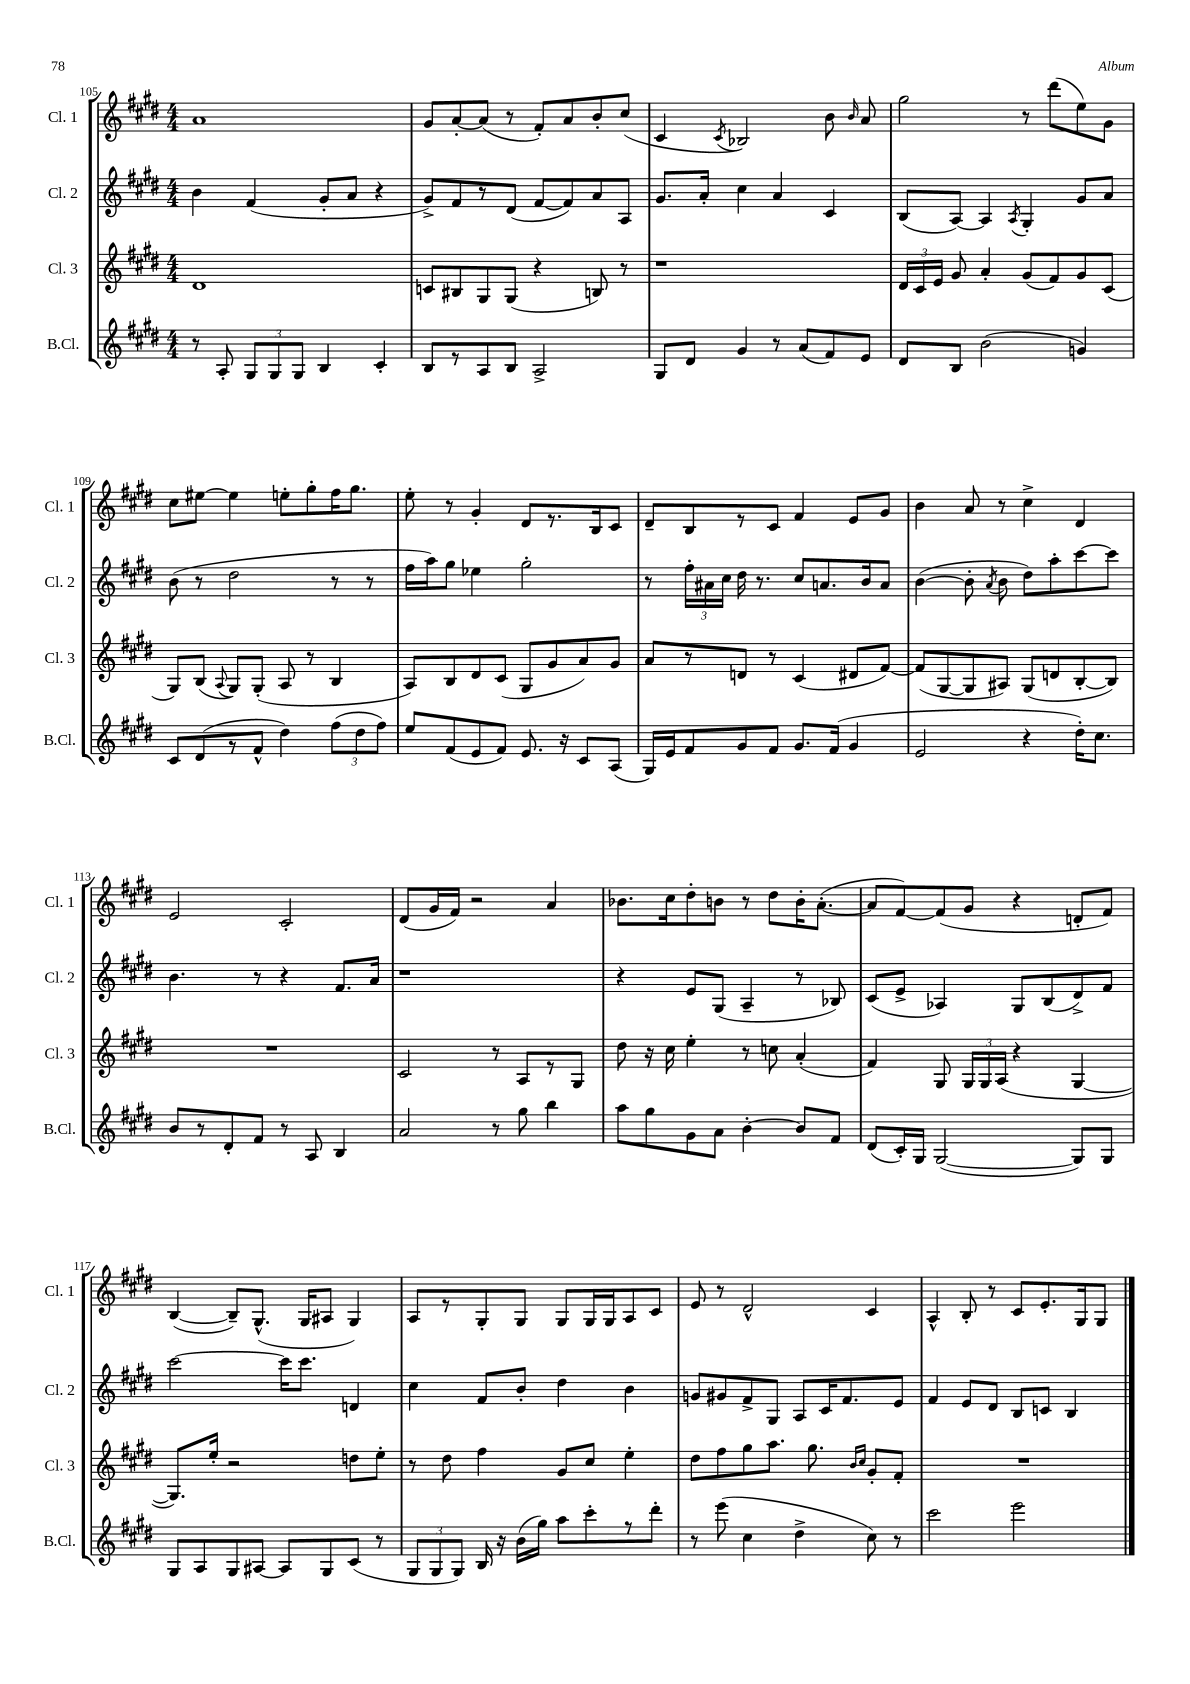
<<
\new StaffGroup <<
\new Staff = "s0" \with { instrumentName = "Cl. 1" shortInstrumentName = "Cl. 1" } {
    \clef treble \key e \major \numericTimeSignature \time 4/4
    \autoBeamOff a'1 |
    gis'8[ a'8~-. a'8]( r8 fis'8[-.) a'8 b'8-. cis''8]( |
    cis'4 \acciaccatura { cis'8 } bes2) b'8 \grace { b'16 } a'8 |
    gis''2 r8 dis'''8[( e''8) gis'8] |
    cis''8[ eis''8]~ eis''4 e''8[-. gis''8-. fis''16 gis''8.] |
    e''8-. r8 gis'4-. dis'8[ r8. b16 cis'8] |
    dis'8[-- b8 r8 cis'8] fis'4 e'8[ gis'8] |
    b'4 a'8 r8 cis''4-> dis'4 |
    e'2 cis'2-. |
    dis'8[( gis'16 fis'16]) r2 a'4 |
    bes'8.[ cis''16 dis''8-. b'8] r8 dis''8[ b'16-. a'8.]~-.( |
    a'8[ fis'8~) fis'8( gis'8] r4 d'8[-. fis'8]) |
    b4~( b8[--) gis8.]-^( gis16[ ais8] gis4) |
    a8[ r8 gis8-. gis8] gis8[ gis16 gis16 a8 cis'8] |
    e'8 r8 dis'2-^ cis'4 |
    a4-^ b8-. r8 cis'8[ e'8.-. gis16 gis8] \bar "|." |
}
\new Staff = "s1" \with { instrumentName = "Cl. 2" shortInstrumentName = "Cl. 2" } {
    \clef treble \key e \major \numericTimeSignature \time 4/4
    \autoBeamOff b'4 fis'4( gis'8[-. a'8] r4 |
    gis'8[->) fis'8 r8 dis'8]( fis'8[~ fis'8) a'8 a8] |
    gis'8.[ a'16]-. cis''4 a'4 cis'4 |
    b8[( a8]~) a4 \acciaccatura { a8 } gis4-. gis'8[ a'8] |
    b'8( r8 dis''2 r8 r8 |
    fis''16[ a''16) gis''8] ees''4 gis''2-. |
    r8 \tuplet 3/2 { fis''16[-. ais'16 cis''16] } dis''16 r8. cis''8[ a'8. b'16 a'8] |
    b'4~( b'8-. \acciaccatura { a'8 } b'8 dis''8[) a''8-. cis'''8~ cis'''8] |
    b'4. r8 r4 fis'8.[ a'16] |
    r1 |
    r4 e'8[ gis8]( a4-- r8 bes8) |
    cis'8[( e'8]-> aes4) gis8[ b8( dis'8->) fis'8] |
    cis'''2~ cis'''16[ cis'''8.] d'4 |
    cis''4 fis'8[ b'8]-. dis''4 b'4 |
    g'8[ gis'8 fis'8-> gis8] a8[ cis'16 fis'8. e'8] |
    fis'4 e'8[ dis'8] b8[ c'8] b4 \bar "|." |
}
\new Staff = "s2" \with { instrumentName = "Cl. 3" shortInstrumentName = "Cl. 3" } {
    \clef treble \key e \major \numericTimeSignature \time 4/4
    \autoBeamOff dis'1 |
    c'8[ bis8 gis8 gis8]( r4 b8) r8 |
    r1 |
    \tuplet 3/2 { dis'16[ cis'16 e'16] } gis'8 a'4-. gis'8[( fis'8) gis'8 cis'8]( |
    gis8[) b8]( \appoggiatura { a8 } gis8[) gis8]-.( a8 r8 b4 |
    a8[) b8 dis'8 cis'8]( gis8[ gis'8 a'8) gis'8] |
    a'8[ r8 d'8] r8 cis'4( dis'8[ fis'8]~) |
    fis'8[( gis8~ gis8 ais8]) gis8[( d'8 b8~-. b8]) |
    R1 |
    cis'2 r8 a8[ r8 gis8] |
    dis''8 r16 cis''16 e''4-. r8 c''8 a'4-.( |
    fis'4) gis8 \tuplet 3/2 { gis16[ gis16 a16]( } r4 gis4~ |
    gis8.[) e''16]-. r2 d''8[ e''8]-. |
    r8 dis''8 fis''4 gis'8[ cis''8] e''4-. |
    dis''8[ fis''8 gis''8 a''8.] gis''8. \grace { b'16[ cis''16] } gis'8[-. fis'8]-. |
    R1 \bar "|." |
}
\new Staff = "s3" \with { instrumentName = "B.Cl." shortInstrumentName = "B.Cl." } {
    \clef treble \key e \major \numericTimeSignature \time 4/4
    \autoBeamOff r8 a8-. \tuplet 3/2 { gis8[ gis8 gis8] } b4 cis'4-. |
    b8[ r8 a8 b8] a2-> |
    gis8[ dis'8] gis'4 r8 a'8[( fis'8) e'8] |
    dis'8[ b8] b'2( g'4) |
    cis'8[ dis'8( r8 fis'8]-^ dis''4) \tuplet 3/2 { fis''8[( dis''8 fis''8]) } |
    e''8[ fis'8( e'8 fis'8]) e'8. r16 cis'8[ a8]( |
    gis16[) e'16 fis'8 gis'8 fis'8] gis'8.[ fis'16]( gis'4 |
    e'2 r4 dis''16[-.) cis''8.] |
    b'8[ r8 dis'8-. fis'8] r8 a8 b4 |
    a'2 r8 gis''8 b''4 |
    a''8[ gis''8 gis'8 a'8] b'4~-. b'8[ fis'8] |
    dis'8[( cis'16-.) gis16] gis2~( gis8[) gis8] |
    gis8[ a8 gis8 ais8]~ ais8[ gis8 cis'8]( r8 |
    \tuplet 3/2 { gis8[ gis8 gis8]) } b16 r16 b'16[( gis''16]) a''8[ cis'''8-. r8 dis'''8]-. |
    r8 e'''8( cis''4 dis''4-> cis''8) r8 |
    cis'''2 e'''2 \bar "|." |
}
>>
>>
\layout { \context { \Score currentBarNumber = #105 } }
